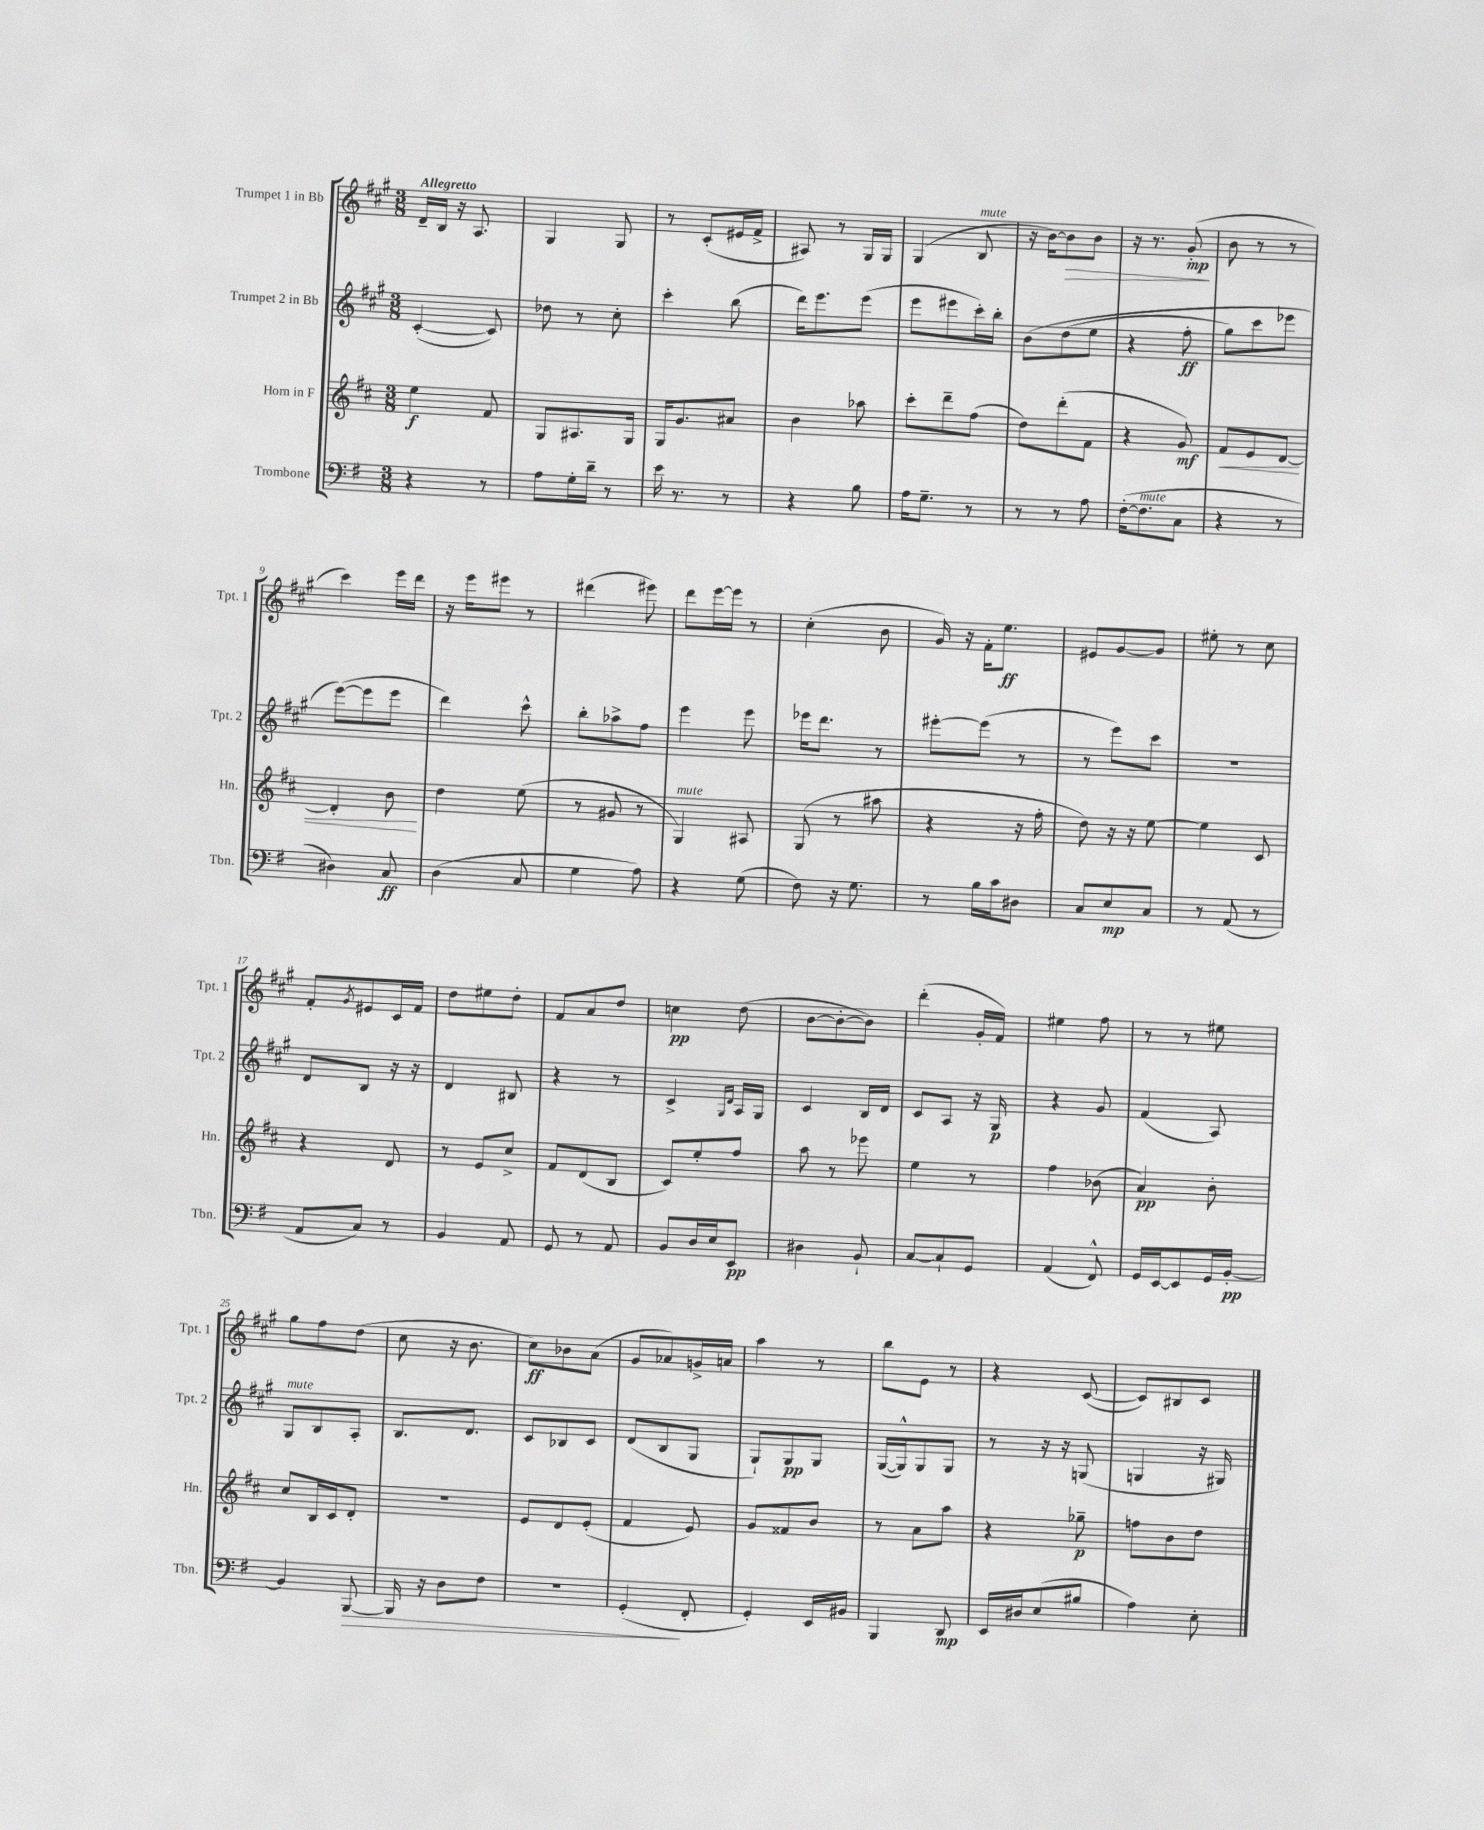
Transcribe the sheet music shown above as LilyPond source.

<<
\new StaffGroup <<
\new Staff = "s0" \with { instrumentName = "Trumpet 1 in Bb" shortInstrumentName = "Tpt. 1" } {
    \clef treble \key a \major \numericTimeSignature \time 3/8 \tempo "Allegretto"
    d'16-- b16 r16 a8. |
    gis4 gis8 |
    r8 cis'8-.( eis'16 fis'16-> |
    ais8) r8 gis16 gis16 |
    gis4( b8^\markup { \italic "mute" } |
    r16 b'16~) b'8\> b'8 |
    r16 r8. gis'8-.\mp\!( |
    b'8 r8 r8 |
    cis'''4) e'''16 d'''16 |
    r16 e'''16 eis'''8 r8 |
    dis'''4( eis'''8) |
    d'''8 e'''16~ e'''16 r8 |
    cis''4-.( b'8 |
    gis'16) r16 fis'16-. e''8.\ff |
    eis'8 gis'8~ gis'8 |
    eis''8-. r8 cis''8 |
    fis'8-. \acciaccatura { gis'8 } eis'8 cis'16 fis'16 |
    d''8 eis''8 d''8-. |
    fis'8 a'8 d''8 |
    c''4\pp d''8( |
    b'8~ b'8~-. b'8) |
    d'''4-.( gis'16-. fis'16) |
    eis''4 fis''8 |
    r8 r8 eis''8 |
    gis''8 fis''8 d''8( |
    cis''8 r16 b'8. |
    cis''8\ff) bes'8 a'8( |
    gis'8 aes'8) g'16-> a'16 |
    a''4 r8 |
    b''8 e'8 r8 |
    r4 cis'8~( |
    cis'8) bis8 cis'8 \bar "|." |
}
\new Staff = "s1" \with { instrumentName = "Trumpet 2 in Bb" shortInstrumentName = "Tpt. 2" } {
    \clef treble \key a \major \numericTimeSignature \time 3/8
    cis'4~-.( cis'8) |
    des''8 r8 cis''8-. |
    cis'''4-. b''8( |
    d'''16) e'''8. e'''8( |
    e'''8 eis'''8 cis'''16-.) b''16-. |
    b'8\( d''8( e''8 |
    r4 fis''8-.\ff |
    gis''8) cis'''8 ees'''8 |
    e'''8~(\) e'''8 e'''8 |
    d'''4) cis'''8-^ |
    b''8-. aes''8-> fis''8 |
    e'''4 e'''8 |
    ees'''16 d'''8. r8 |
    eis'''8~-. eis'''8( r8 |
    r8 e'''8) cis'''8 |
    R4. |
    d'8 b8 r16 r16 |
    d'4 bis8 |
    r4 r8 |
    cis'4-> \grace { gis16 d'16 } a16 gis16 |
    cis'4 b16 d'16 |
    cis'8 a8 r16 gis16\p |
    r4 gis'8 |
    fis'4( a8) |
    gis8^\markup { \italic "mute" } b8 a8-. |
    b8. d'8. |
    cis'8 bes8 cis'8 |
    d'8( b8 gis8 |
    gis8-!) gis8\pp gis8 |
    gis16~( gis16-^) gis8 gis8 |
    r8 r16 r16 g8( |
    g4 r16 gis16) \bar "|." |
}
\new Staff = "s2" \with { instrumentName = "Horn in F" shortInstrumentName = "Hn." } {
    \clef treble \key d \major \numericTimeSignature \time 3/8
    e''4\f fis'8 |
    g8 ais8. g16 |
    g16 g'8. ais'8 |
    b'4 aes''8 |
    cis'''8-. d'''8-- fis''8( |
    d''8) d'''8-.( fis'8 |
    r4 g'8\mf) |
    fis'8\< e'8 d'8~ |
    d'4-. b'8\! |
    d''4 e''8( |
    r8 gis'8 r8 |
    g4^\markup { \italic "mute" }) ais8 |
    g8( r8 ais''8 |
    r4 r16 fis''16-. |
    d''8) r16 r16 e''8~ |
    e''4 cis'8 |
    r4 d'8 |
    r8 e'8 cis''8-> |
    fis'8 d'8( b8 |
    cis'8) e''8-. fis''8 |
    a''8 r8 ees'''8 |
    e''4 r8 |
    fis''4 bes'8( |
    a'4\pp) b'8-. |
    cis''8 b16 cis'16 d'8-. |
    R4. |
    e'8 d'8 e'8-.( |
    fis'4 e'8) |
    g'8 fisis'8 b'8 |
    r8 a'8 a''8 |
    r4 ges''8--\p |
    f''8 b'8 d''8 \bar "|." |
}
\new Staff = "s3" \with { instrumentName = "Trombone" shortInstrumentName = "Tbn." } {
    \clef bass \key g \major \numericTimeSignature \time 3/8
    r4 r8 |
    a8 g16-. d'16-- r8 |
    e'16 r8. r8 |
    r4 b8 |
    a16 g8.-- r8 |
    r8 r8 a8 |
    fis16~-.( fis8.^\markup { \italic "mute" } c8 |
    r4 r8 |
    dis4) c8\ff |
    d4( c8 |
    g4 a8) |
    r4 g8( |
    fis8) r16 g8. |
    r8 b16 c'16 dis8 |
    c8 e8\mp c8 |
    r8 a,8( r8 |
    a,8 c8) r8 |
    b,4 a,8 |
    g,8 r8 a,8 |
    b,8 d16 e16 e,8\pp |
    dis4 b,8-! |
    c8~ c8-! g,8 |
    a,4( fis,8-^) |
    g,16 e,16~ e,8 g,16 b,16~-.\pp |
    b,4 b,,8~\> |
    b,,16 r16 d8 fis8 |
    r4. |
    g,4-.\!( fis,8-. |
    g,4-.) e,16 bis,16 |
    b,,4 d,8\mp |
    e,16 dis16 e8( bis8 |
    a4) e8-. \bar "|." |
}
>>
>>
